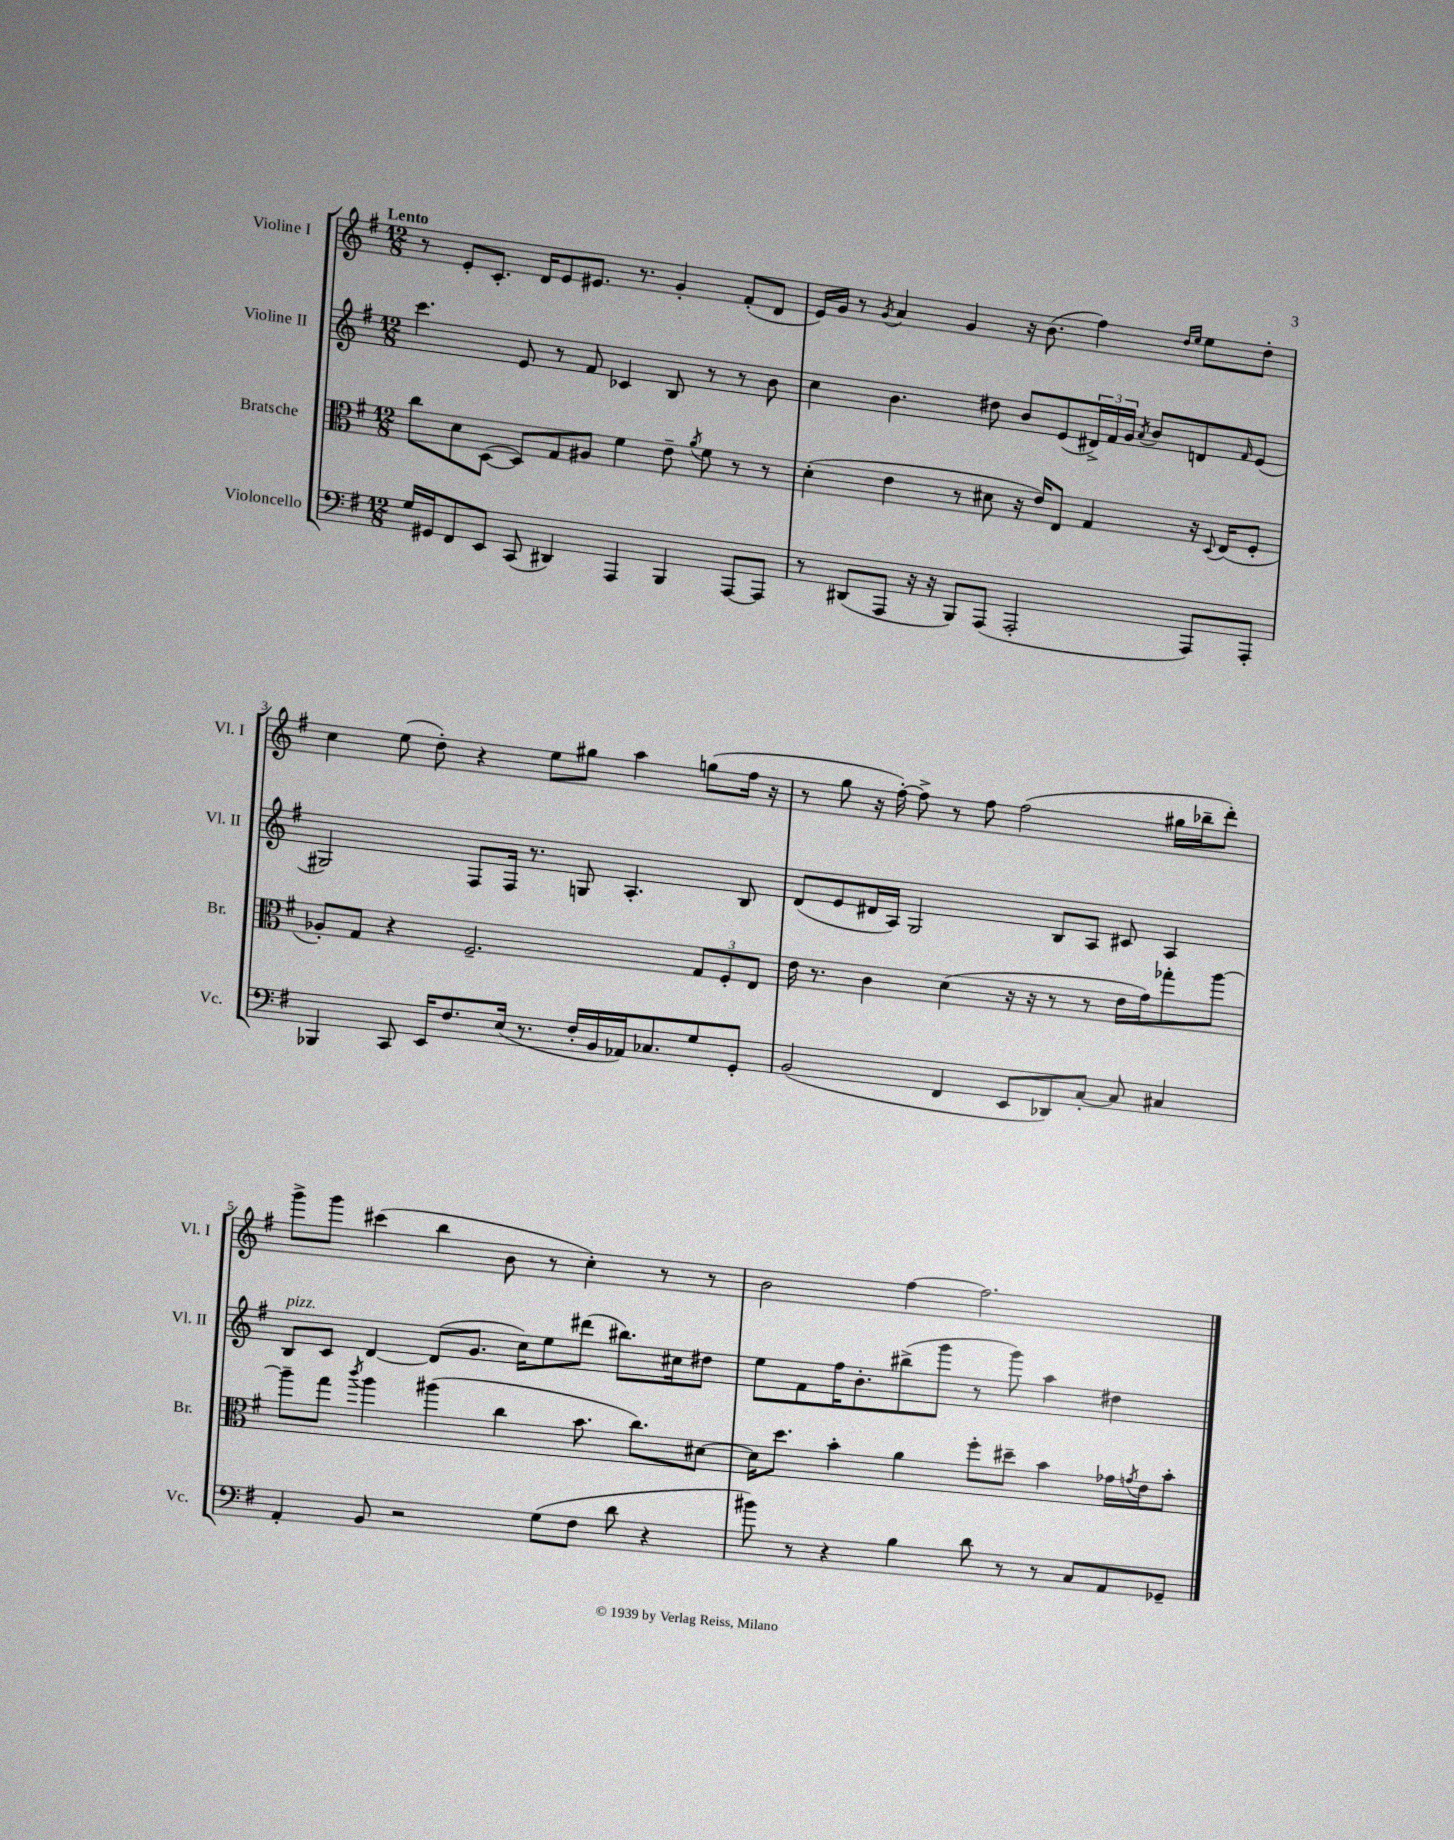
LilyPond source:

<<
\new StaffGroup <<
\new Staff = "s0" \with { instrumentName = "Violine I" shortInstrumentName = "Vl. I" } {
    \clef treble \key g \major \numericTimeSignature \time 12/8 \tempo "Lento"
    r8 e'8-. c'8.-. d'16 e'8 eis'8. r8. g'4-. fis'8-.( d'8 |
    e'16) g'16 r8 \acciaccatura { g'8 } a'4 g'4 r16 b'8.( fis''4) \grace { d''16 e''16 } e''8 d''8-. |
    c''4 e''8( d''8-.) r4 e''8 gis''8 a''4 g''8( fis''16 r16 |
    r8 g''8 r16 fis''16~-.) fis''8-> r8 fis''8 fis''2( gis''16 bes''16-- d'''8-.) |
    g'''8-> g'''8 cis'''4( b''4 b'8 r8 c''4-.) r8 r8 |
    b'2 fis''4~ fis''2. \bar "|." |
}
\new Staff = "s1" \with { instrumentName = "Violine II" shortInstrumentName = "Vl. II" } {
    \clef treble \key g \major \numericTimeSignature \time 12/8
    c'''4. e'8 r8 fis'8 ces'4 b8 r8 r8 b'8 |
    c''4 b'4. dis''8 b'8 e'8( \tuplet 3/2 { dis'16->) fis'16 g'16 } \acciaccatura { a'8 } b'8 d'8 \grace { fis'16 } e'8( |
    gis2) fis8 fis16 r8. g8 a4.-. b8 |
    d'8( e'8 dis'16 a16) g2 b8 a8 cis'8 a4 |
    b8^\markup { \italic "pizz." } c'8 d'4~ d'8( g'8. c''16) e''8 dis'''8( bis''8.) cis''16 dis''8 |
    e''8 fis'8 fis''16 b'8.-. bis''8->( g'''8 r8 g'''8) a''4 dis''4 \bar "|." |
}
\new Staff = "s2" \with { instrumentName = "Bratsche" shortInstrumentName = "Br." } {
    \clef alto \key g \major \numericTimeSignature \time 12/8
    c''8 d'8 d8~( d8) g8 ais8 fis'4 e'8-- \acciaccatura { a'8 } fis'8 r8 r8 |
    d'4-.( e'4 r8 dis'8 r16 e'16) e8 g4 r16 \appoggiatura { d8 } e16( fis8-. |
    aes8-.) g8 r4 fis2.-- \tuplet 3/2 { g8 fis8-. e8 } |
    e'16 r8. c'4 d'4( r16 r16 r8 r8 e'16 g'16) ges''8-. a''8~ |
    a''8-- g''8 \acciaccatura { c'''8 } a''4 ais''4( c''4 b'8. c''8.) dis'8~ |
    dis'16 d''8. b'4-. a'4 fis''8-. dis''8-- b'4 ges'16 \acciaccatura { g'8 } e'16 b'8-. \bar "|." |
}
\new Staff = "s3" \with { instrumentName = "Violoncello" shortInstrumentName = "Vc." } {
    \clef bass \key g \major \numericTimeSignature \time 12/8
    g16 gis,16 fis,8 e,8 c,8( dis,4) a,,4 b,,4 a,,8~ a,,8 |
    r8 dis,8( a,,8 r16 r16 b,,8) a,,8( a,,2-. a,,8) a,,8-. |
    bes,,4 c,8 e,16 fis8. e16( r8. fis16-. b,16 aes,16) ces8. g8 g,8-. |
    b,2( fis,4 e,8 des,8) c8~-. c8 cis4 |
    a,4-. b,8 r2 g8( fis8 d'8 r4 |
    bis'8) r8 r4 b4 d'8 r8 r8 c8 a,8 ges,8-- \bar "|." |
}
>>
>>
